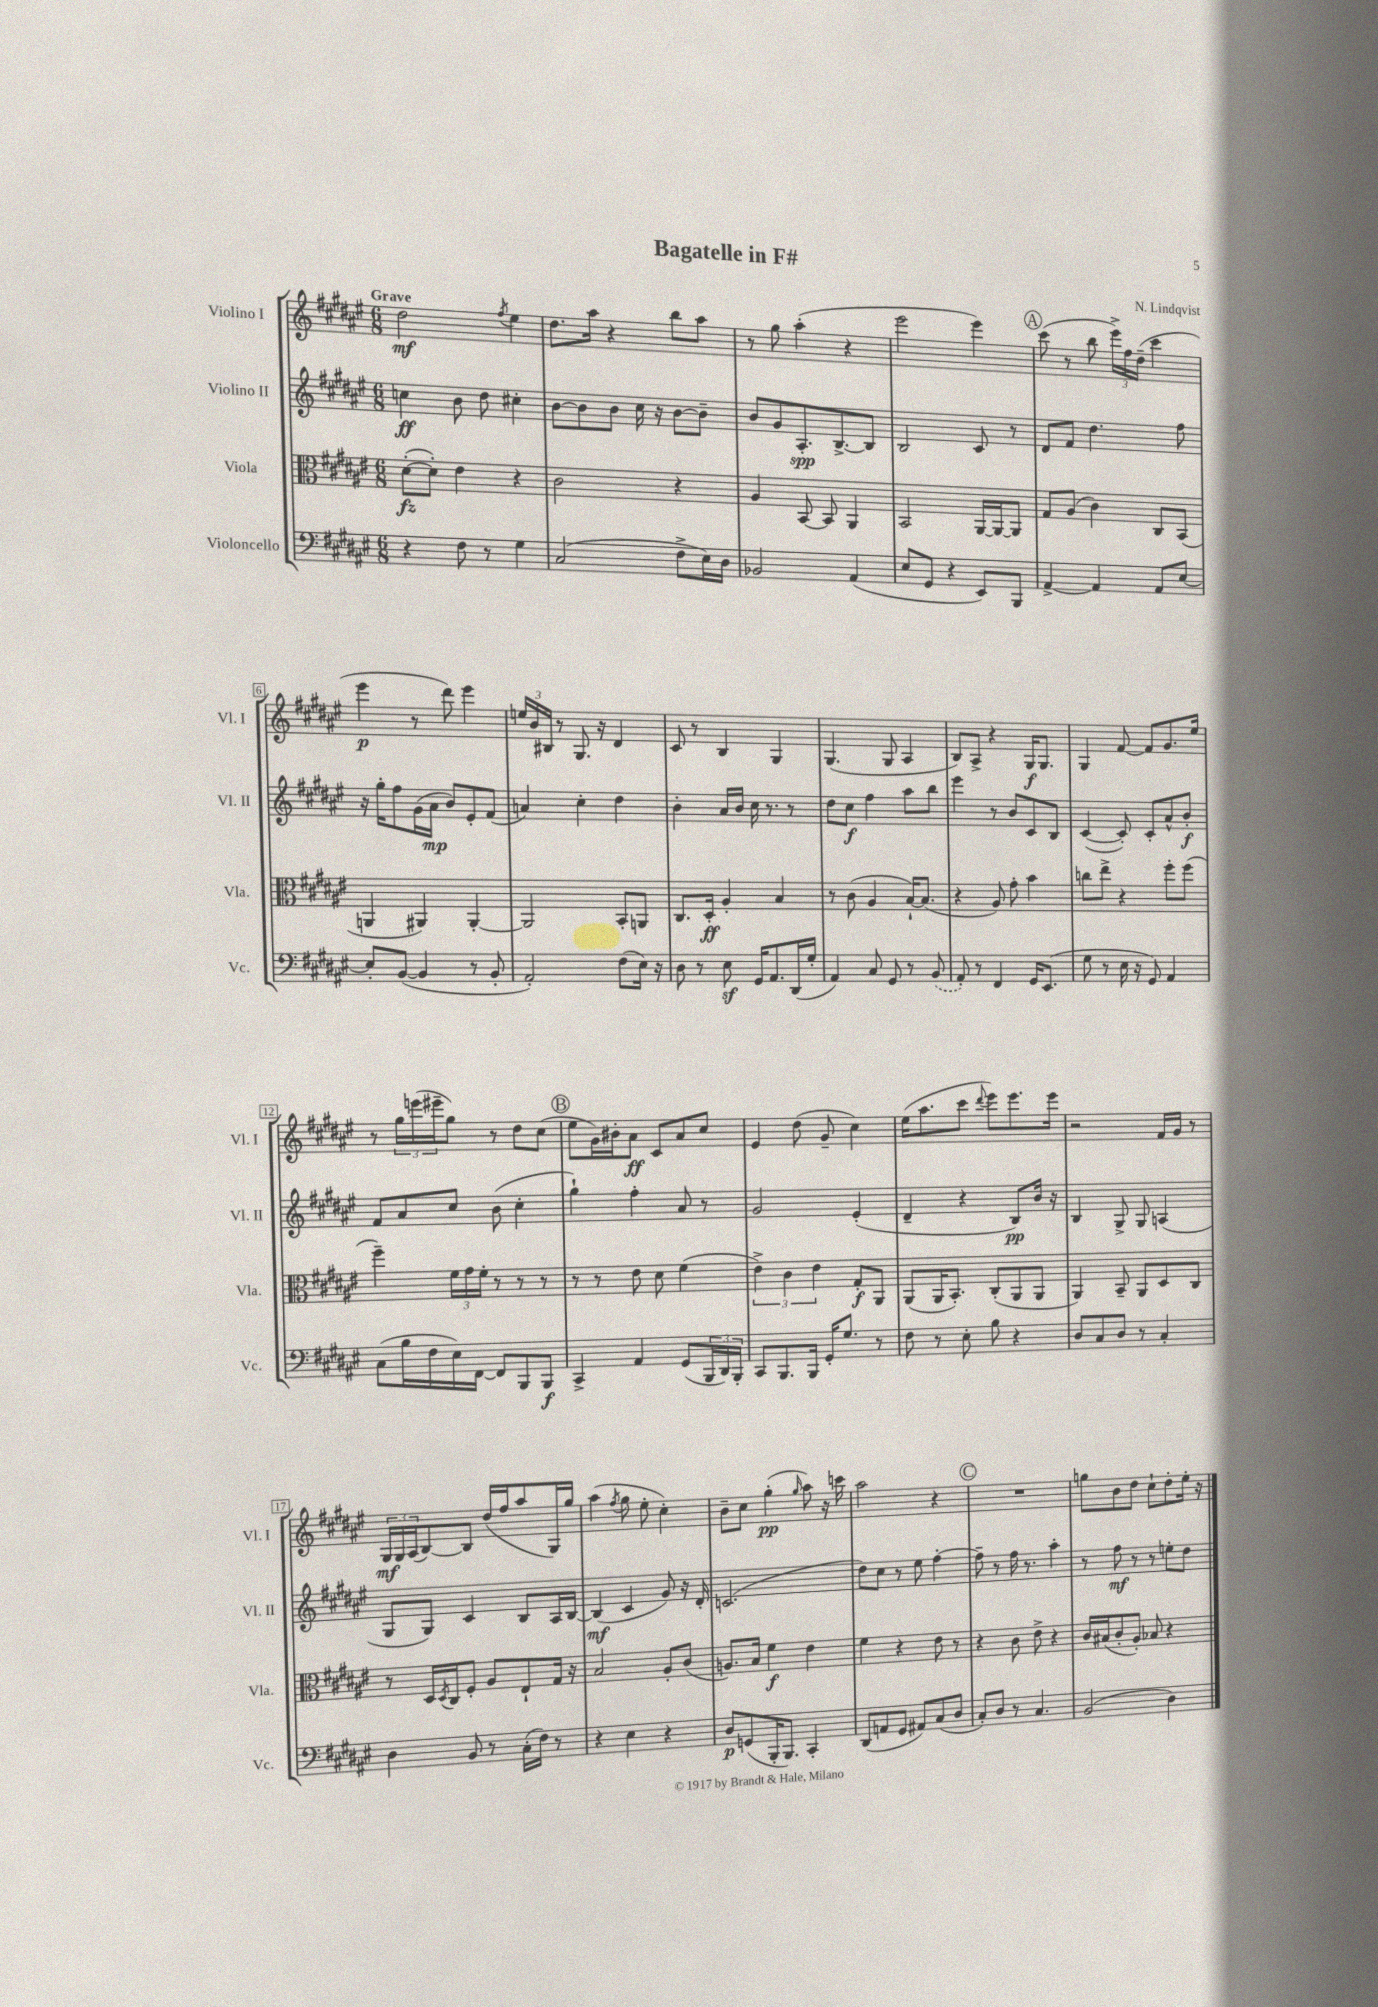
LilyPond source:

\header { title = "Bagatelle in F#" composer = "N. Lindqvist" }
<<
\new StaffGroup <<
\new Staff = "s0" \with { instrumentName = "Violino I" shortInstrumentName = "Vl. I" } {
    \clef treble \key fis \major \numericTimeSignature \time 6/8 \tempo "Grave"
    dis''2\mf \acciaccatura { fis''8 } eis''4 |
    dis''8. ais''16 r4 b''8 ais''8 |
    r8 gis''8 ais''4-.( r4 |
    eis'''2 eis'''4) |
    \mark \markup { \circle "A" } cis'''8( r8 b''8 \tuplet 3/2 { eis'''16->) fis''16 dis''16--( } cis'''4 |
    eis'''4\p r8 dis'''8) eis'''4 |
    \tuplet 3/2 { e''16 b'16 bis16 } r8 gis8. r16 dis'4 |
    cis'8 r8 b4 gis4 |
    gis4.( gis8 ais4 |
    b8) ais8-> r4 gis16\f gis8. |
    gis4 fis'8~ fis'8 gis'8. eis''16 |
    r8 \tuplet 3/2 { gis''16 e'''16( eis'''16-- } gis''8) r8 dis''8 cis''8( |
    \mark \markup { \circle "B" } eis''8 gis'16) bis'16-. ais'8\ff cis'8 ais'8 cis''8 |
    eis'4 dis''8( gis'8-- cis''4) |
    eis''16( ais''8. cis'''8 \appoggiatura { dis'''8 } eis'''8) eis'''8. eis'''16 |
    r2 fis'16 gis'16 r8 |
    \tuplet 3/2 { gis16\mf gis16 ais16( } b8~) b8 dis''16( fis''16 ais''8 gis16) gis''16 |
    ais''4( \acciaccatura { fis''8 } gis''8 eis''8-. cis''4-.) |
    b'8-- cis''8 gis''4-.\pp( \grace { gis''16 } ais''8) r16 c'''16 |
    ais''2 r4 |
    \mark \markup { \circle "C" } R2. |
    g''8 b'8 dis''8 cis''8-! dis''8-. eis''16-. r16 \bar "|." |
}
\new Staff = "s1" \with { instrumentName = "Violino II" shortInstrumentName = "Vl. II" } {
    \clef treble \key fis \major \numericTimeSignature \time 6/8
    c''4\ff b'8 dis''8 cis''4-. |
    b'8~ b'8 b'8 cis''16 r16 b'8~ b'8-- |
    b'8 gis'8 ais8.-.\spp b8.~-> b8 |
    b2 cis'8 r8 |
    \mark \markup { \circle "A" } dis'8 fis'8 dis''4. fis''8 |
    r16 gis''16-. fis''8 gis'16( ais'16\mp b'8) eis'8-. fis'8( |
    a'4) cis''4-. dis''4 |
    b'4-. ais'16 b'16 cis''16 r8. r8 |
    dis''8 cis''8\f fis''4 ais''8 b''8 |
    eis'''4 r8 b'8 cis'8 b8 |
    cis'4~( cis'8-.) cis'8-. ais'8-^ b'8-.\f |
    fis'8 ais'8 cis''8 b'8( cis''4-. |
    \mark \markup { \circle "B" } gis''4-!) fis''4-. ais'8 r8 |
    gis'2 eis'4-.( |
    dis'4-- r4 b8\pp) b'16 r16 |
    b4 gis8-> gis8 a4( |
    gis8 gis8) cis'4 b8 ais16 b16~ |
    b4\mf( cis'4 gis'8) r16 dis'16-. |
    c'2.( |
    dis''8) cis''8 r8 eis''8 fis''4~-. |
    \mark \markup { \circle "C" } fis''8-- r8 fis''16 r8. ais''4-. |
    r8 fis''8\mf r8 r8 e''8-. dis''8 \bar "|." |
}
\new Staff = "s2" \with { instrumentName = "Viola" shortInstrumentName = "Vla." } {
    \clef alto \key fis \major \numericTimeSignature \time 6/8
    dis'8~-.\fz( dis'8-.) eis'4 r4 |
    cis'2 r4 |
    ais4 b,8~ b,8 ais,4 |
    b,2 ais,16~ ais,16~ ais,8 |
    \mark \markup { \circle "A" } gis8 ais8( cis'4) cis8 b,8( |
    a,4 ais,4) ais,4~-. |
    ais,2 b,8-. a,8 |
    cis8. dis16-.\ff ais4-. b4 |
    r8 cis'8( ais4 b16~-!) b8.( |
    r4 ais8) gis'8-. b'4 |
    c''8 eis''8-> r4 fis''8-. fis''8( |
    fis''4--) \tuplet 3/2 { fis'16 gis'16 fis'16-. } r8 r8 r8 |
    \mark \markup { \circle "B" } r8 r8 eis'8 dis'8 fis'4( |
    \tuplet 3/2 { eis'4->) cis'4 eis'4 } gis8-.\f ais,8 |
    ais,8( ais,16 b,8.-.) cis8-.( ais,8 ais,8 |
    ais,4) b,8-- ais,8 dis8 cis8 |
    r8 dis16 \acciaccatura { dis8 } cis16 fis8-. ais8 eis8-! gis16 r16 |
    b2 ais8-. cis'8( |
    a8.) b16 fis'4\f eis'4 |
    fis'4 r4 eis'8 r8 |
    \mark \markup { \circle "C" } r4 cis'8 eis'8-> r4 |
    cis'16 bis16( cis'8-. ais8-.) bes8 r4 \bar "|." |
}
\new Staff = "s3" \with { instrumentName = "Violoncello" shortInstrumentName = "Vc." } {
    \clef bass \key fis \major \numericTimeSignature \time 6/8
    r4 fis8 r8 gis4 |
    cis2( fis8-> eis16) dis16 |
    bes,2 ais,4( |
    eis8 gis,8 r4 eis,8) b,,8 |
    \mark \markup { \circle "A" } ais,4~-> ais,4 ais,8 eis8~ |
    eis8-. b,8~( b,4 r8 b,8-. |
    ais,2-.) fis8( eis16) r16 |
    dis8 r8 eis8\sf gis,16 ais,8. dis,16( gis16-. |
    ais,4) cis8 gis,8 r8 \once \slurDashed b,8( |
    ais,8-.) r8 fis,4 gis,16 eis,8.( |
    gis8 r8 eis16 r16 gis,8) ais,4 |
    cis8( b16 fis16 eis16) fis,16~ fis,8 b,,8 b,,8\f |
    \mark \markup { \circle "B" } cis,4-> ais,4 gis,8( \tuplet 3/2 { b,,16 dis,16) b,,16-. } |
    cis,8 b,,8. b,,16 gis,16-. gis8. r8 |
    fis8 r8 eis8-. b8 r4 |
    dis8 cis8 dis8 r8 cis4-. |
    dis4 b,8 r8 cis16-.( fis16) r8 |
    r4 eis4 r4 |
    dis8\p g,8( b,,16-. b,,8.) cis,4-. |
    dis,8( a,8 gis,8 ais,8) cis8( dis8 |
    \mark \markup { \circle "C" } cis8-.) dis8 r8 cis4. |
    b,2( dis4) \bar "|." |
}
>>
>>
\layout { \context { \Score \override BarNumber.stencil = #(make-stencil-boxer 0.1 0.3 ly:text-interface::print) } }
